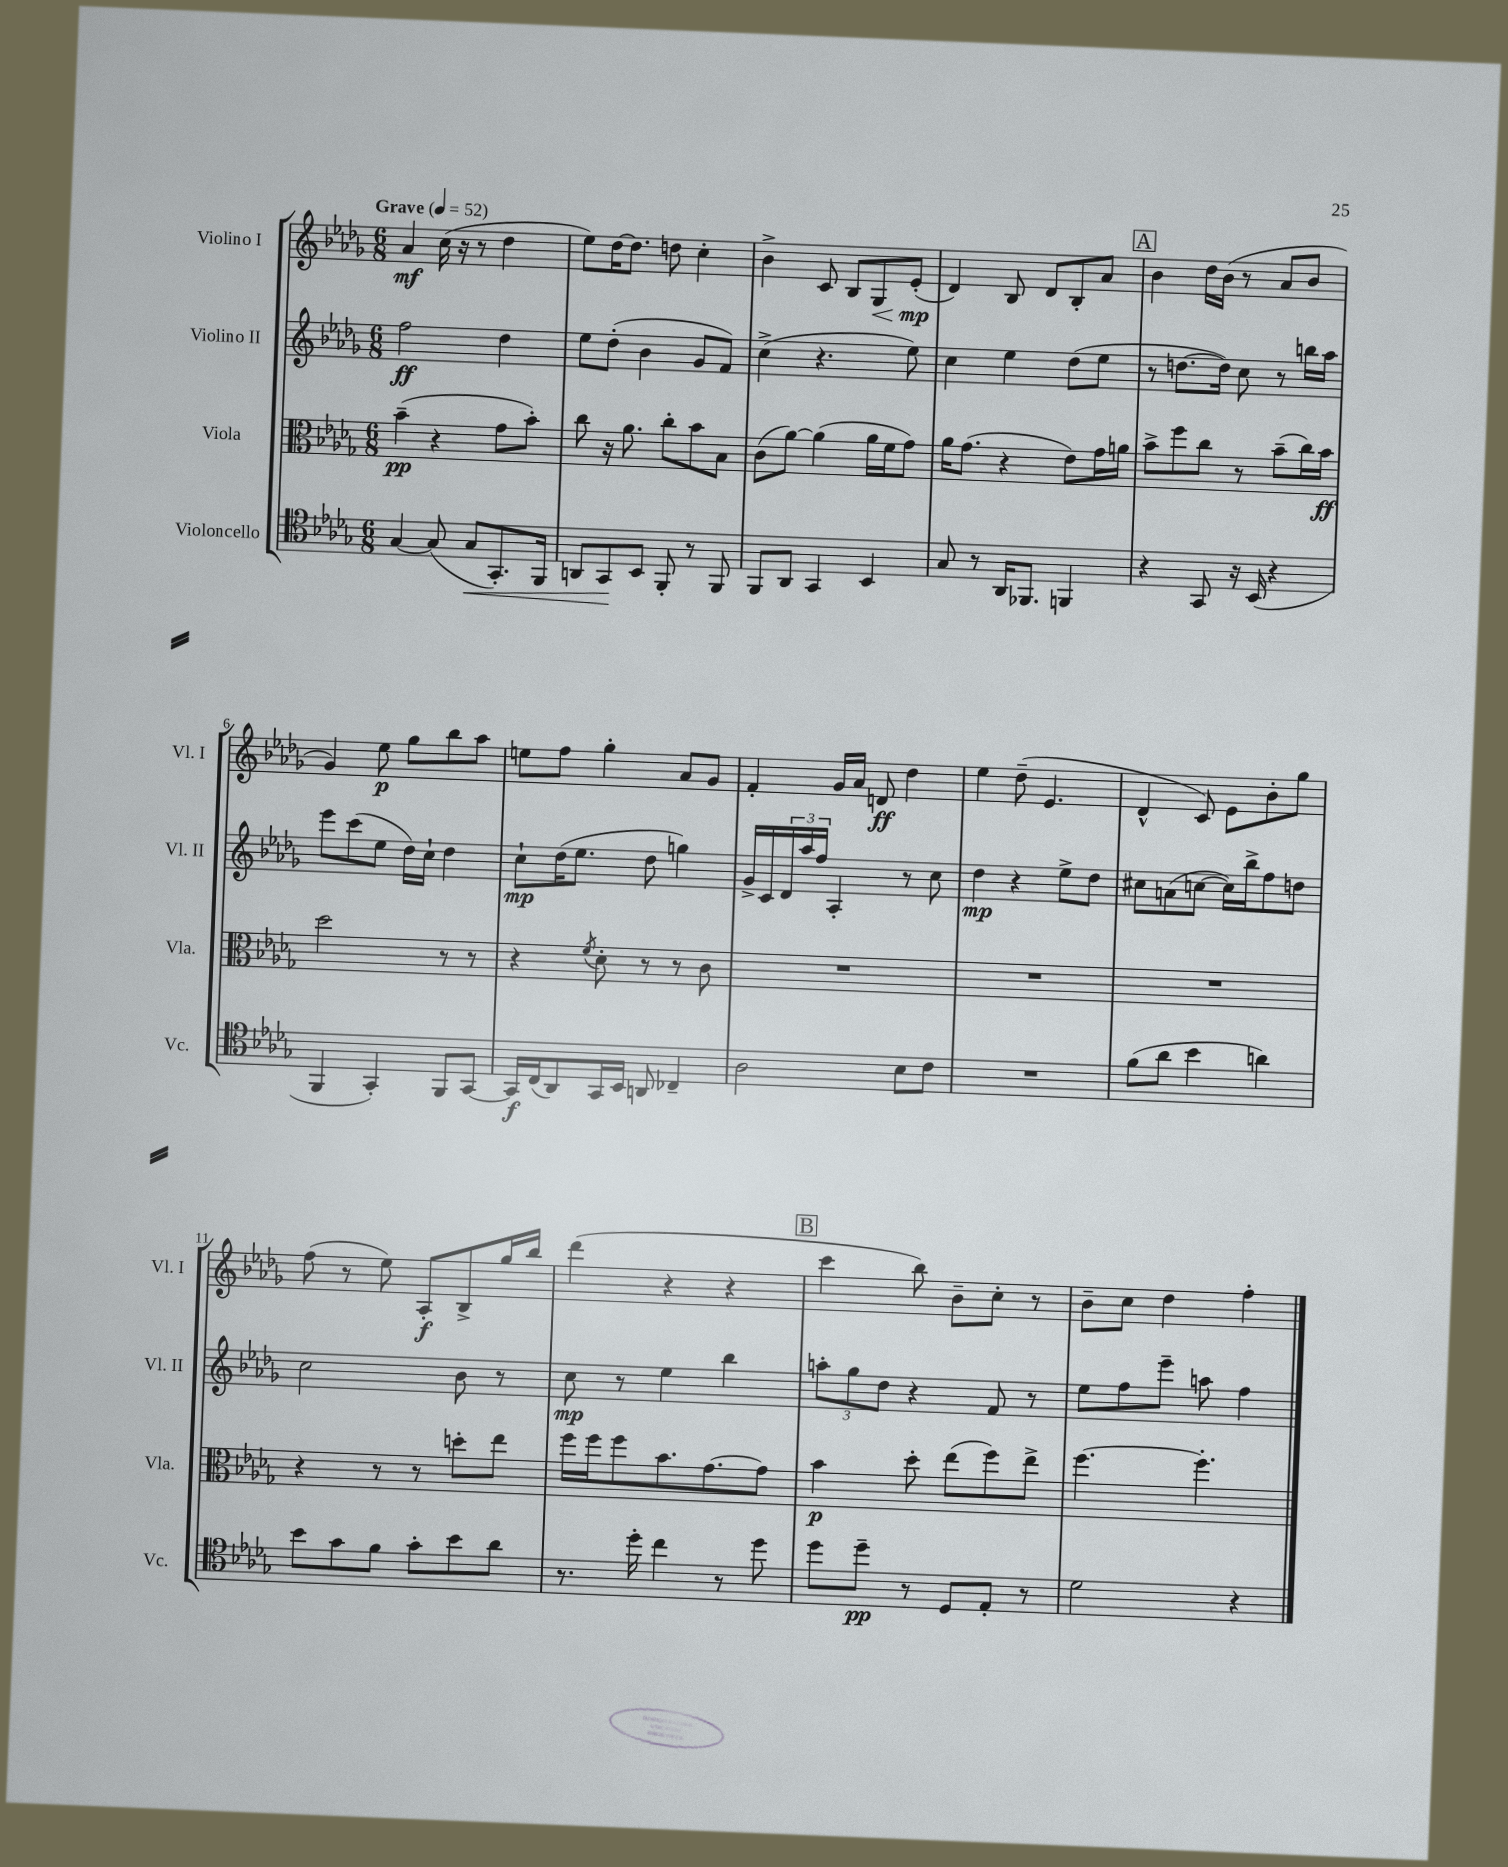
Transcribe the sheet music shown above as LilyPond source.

<<
\new StaffGroup <<
\new Staff = "s0" \with { instrumentName = "Violino I" shortInstrumentName = "Vl. I" } {
    \clef treble \key des \major \numericTimeSignature \time 6/8 \tempo "Grave" 4 = 52
    aes'4\mf c''16( r16 r8 des''4 |
    ees''8) des''16~ des''8. d''8 c''4-. |
    bes'4-> c'8 bes8 ges8\< ees'8-.\mp\!( |
    des'4) bes8 des'8 bes8-. aes'8 |
    \mark \markup { \box "A" } bes'4 des''16 bes'16( r8 aes'8 bes'8 |
    ges'4) ees''8\p ges''8 bes''8 aes''8 |
    e''8 f''8 ges''4-. aes'8 ges'8 |
    f'4-. ges'16 aes'16 d'8\ff des''4 |
    ees''4 des''8--( ees'4. |
    des'4-^ c'8) ees'8 bes'8-. ges''8 |
    f''8( r8 ees''8) aes8-.\f bes8-> ges''16 bes''16 |
    des'''4( r4 r4 |
    \mark \markup { \box "B" } c'''4 bes''8) bes'8-- c''8-. r8 |
    bes'8-- c''8 des''4 f''4-. \bar "|." |
}
\new Staff = "s1" \with { instrumentName = "Violino II" shortInstrumentName = "Vl. II" } {
    \clef treble \key des \major \numericTimeSignature \time 6/8
    f''2\ff des''4 |
    ees''8 des''8-.( bes'4 ges'8 f'8) |
    c''4->( r4. ees''8) |
    c''4 ees''4 des''8( ees''8 |
    \mark \markup { \box "A" } r8 d''8.~ d''16) c''8 r8 b''16 aes''16 |
    ees'''8 c'''8( ees''8 des''16) c''16-! des''4 |
    c''8-!\mp des''16( ees''8. des''8 g''4) |
    ges'16-> c'16 \tuplet 3/2 { des'16 aes''16 f''16 } aes4-. r8 c''8 |
    des''4\mp r4 ees''8-> des''8 |
    cis''8 a'8( c''8~ c''16) bes''16-> f''8 d''8 |
    c''2 bes'8 r8 |
    c''8\mp r8 ees''4 bes''4 |
    \mark \markup { \box "B" } \tuplet 3/2 { a''8-. ges''8 des''8 } r4 f'8 r8 |
    ees''8 f''8 ees'''8-- a''8 f''4 \bar "|." |
}
\new Staff = "s2" \with { instrumentName = "Viola" shortInstrumentName = "Vla." } {
    \clef alto \key des \major \numericTimeSignature \time 6/8
    bes'4--\pp( r4 ges'8 bes'8-.) |
    c''8 r16 aes'8. c''8-. bes'8 bes8 |
    c'8( aes'8~) aes'4( aes'16 f'16 ges'8) |
    aes'16 ges'8.( r4 ees'8) ges'16 a'16 |
    \mark \markup { \box "A" } bes'8-> f''8 c''8 r8 bes'8--( c''16) bes'16\ff |
    des''2 r8 r8 |
    r4 \acciaccatura { f'8 } des'8-. r8 r8 c'8 |
    R2. |
    R2. |
    R2. |
    r4 r8 r8 d''8-. ees''8 |
    f''16 f''16 f''8 bes'8. ges'8.~ ges'8 |
    \mark \markup { \box "B" } bes'4\p des''8-. ees''8( f''8) ees''8-> |
    f''4.~ f''4.-. \bar "|." |
}
\new Staff = "s3" \with { instrumentName = "Violoncello" shortInstrumentName = "Vc." } {
    \clef tenor \key des \major \numericTimeSignature \time 6/8
    ges4~ ges8( ges8\< ges,8.-.) f,16 |
    a,8 ges,8\! bes,8 f,8-. r8 f,8 |
    f,8 aes,8 ges,4 bes,4 |
    ges8 r8 aes,16 fes,8. f,4 |
    \mark \markup { \box "A" } r4 ges,8 r16 bes,16( r4 |
    f,4 ges,4-.) f,8 ges,8~ |
    ges,16\f c16( aes,8) ges,16 bes,16 a,8 ces4-- |
    aes2 bes8 c'8 |
    R2. |
    f'8( aes'8 bes'4 a'4) |
    bes'8 ges'8 f'8 ges'8-. bes'8 aes'8 |
    r8. des''16-. c''4 r8 des''8 |
    \mark \markup { \box "B" } des''8 des''8--\pp r8 des8 ees8-. r8 |
    des'2 r4 \bar "|." |
}
>>
>>
